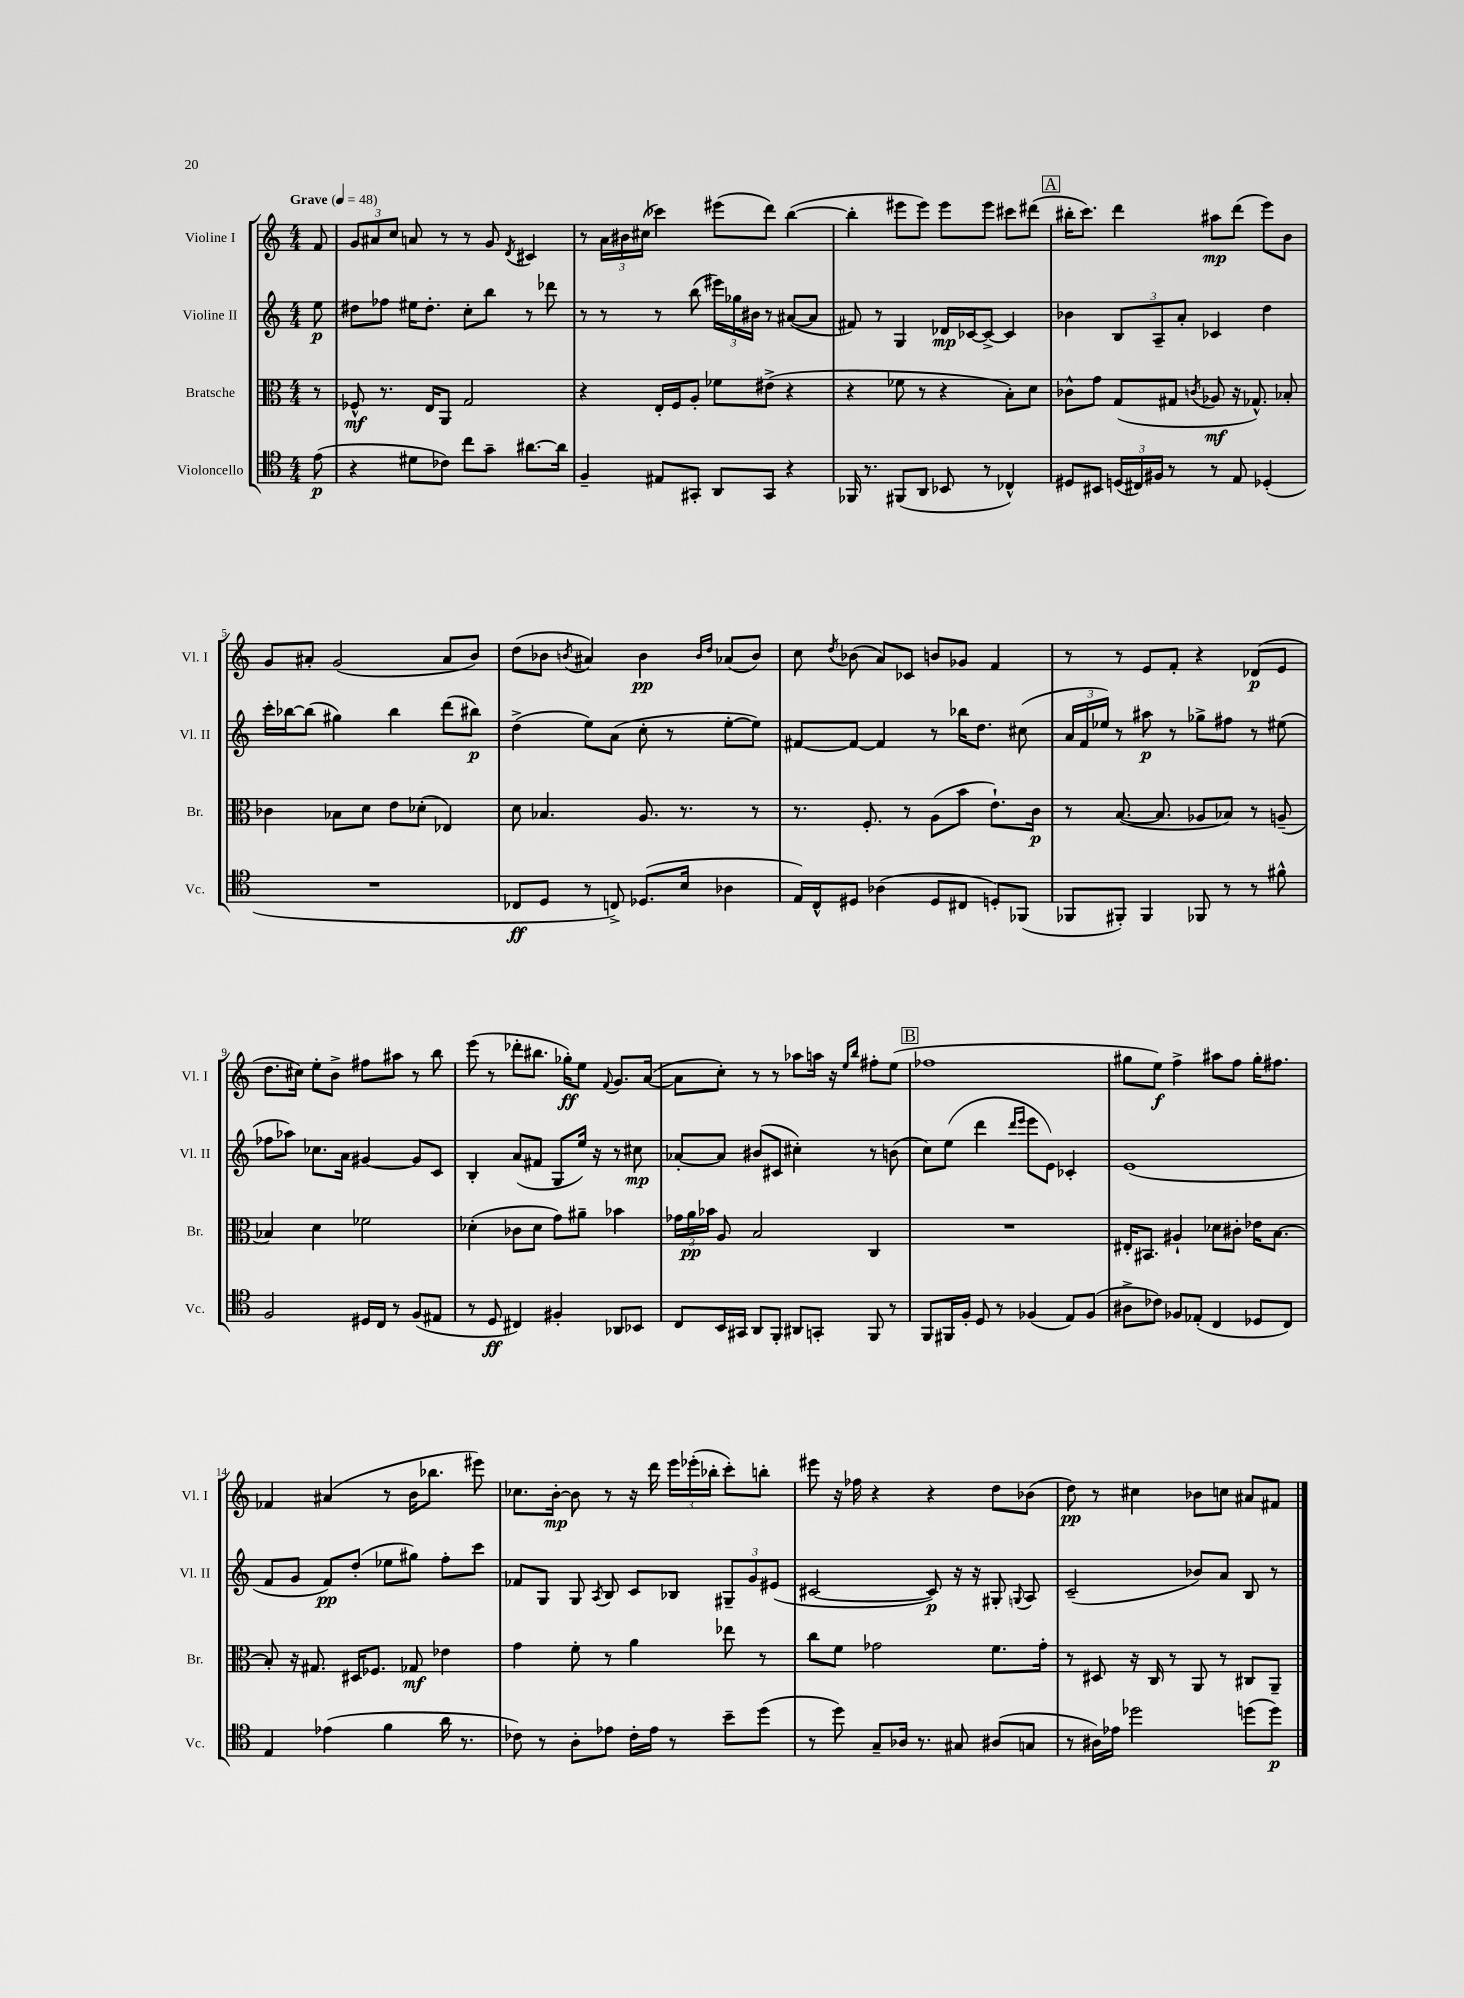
<<
\new StaffGroup <<
\new Staff = "s0" \with { instrumentName = "Violine I" shortInstrumentName = "Vl. I" } {
    \clef treble \key c \major \numericTimeSignature \time 4/4 \partial 8 \tempo "Grave" 4 = 48
    \autoBeamOff f'8 |
    \tuplet 3/2 { g'8[ ais'8 c''8] } a'8 r8 r8 g'8 \acciaccatura { d'8 } cis'4 |
    r8 \tuplet 3/2 { a'16[ bis'16 cis''16]( } ces'''4) eis'''8[( d'''8]) b''4~( |
    b''4-. eis'''8[ eis'''8]) eis'''8[ eis'''8] cis'''8[ dis'''8]( |
    \mark \markup { \box "A" } bis''16[-. c'''8.]) d'''4 ais''8[\mp d'''8]( e'''8[) b'8] |
    g'8[ ais'8]-. g'2( ais'8[ b'8]) |
    d''8[( bes'8] \acciaccatura { b'8 } ais'4) b'4\pp \grace { b'16[ d''16] } aes'8[( b'8]) |
    c''8 \acciaccatura { d''8 } bes'8( a'8[) ces'8] b'8[ ges'8] f'4 |
    r8 r8 e'8[ f'8]-. r4 des'8[\p( e'8] |
    d''8.[ cis''16]) e''8[-. b'8]-> fis''8[ ais''8] r8 b''8 |
    e'''8( r8 des'''8[-. bis''8.] ges''16[-.\ff) e''8] \appoggiatura { f'8 } g'8.[ a'16]~( |
    a'8[ c''8]-.) r8 r8 aes''8[ a''16] r16 \grace { e''16[ b''16] } fis''8[-. e''8]( |
    \mark \markup { \box "B" } fes''1 |
    gis''8[ e''8]\f) f''4-> ais''8[ f''8] gis''16[-. fis''8.] |
    fes'4 ais'4( r8 b'16[ bes''8.] eis'''8) |
    ces''8.[ b'16]~-.\mp b'8 r8 r16 d'''16 \tuplet 3/2 { e'''16[ ees'''16-.( bes''16]-. } c'''8[-.) b''8]-. |
    eis'''8 r16 fes''16 r4 r4 d''8[ bes'8]( |
    d''8\pp) r8 cis''4 bes'8[ c''8] ais'8[ fis'8] \bar "|." |
}
\new Staff = "s1" \with { instrumentName = "Violine II" shortInstrumentName = "Vl. II" } {
    \clef treble \key c \major \numericTimeSignature \time 4/4 \partial 8
    \autoBeamOff e''8\p |
    dis''8[ fes''8] eis''16[ dis''8.]-. c''8[-. b''8] r8 des'''8 |
    r8 r8 r8 b''8( \tuplet 3/2 { eis'''16[) ges''16 bis'16] } r8 ais'8[~( ais'8] |
    fis'8) r8 g4 des'16[\mp ces'16~ ces'8]~-> ces'4 |
    \mark \markup { \box "A" } bes'4 \tuplet 3/2 { b8[ a8-- a'8]-. } ces'4 d''4 |
    c'''16[-. bes''16~ bes''8]( gis''4) bes''4 d'''8[( bis''8]\p) |
    d''4->( e''8[) a'8]( c''8-. r8 e''8[~-. e''8]) |
    fis'8[~ fis'8]~ fis'4 r8 bes''16[ d''8.] cis''8( |
    \tuplet 3/2 { a'16[ f'16 ees''16]) } r8 ais''8\p r8 ges''8[-> fis''8] r8 eis''8( |
    fes''8[ aes''8]) ces''8.[ a'16] gis'4~ gis'8[ c'8] |
    b4-. a'8[( fis'8] g8[ e''16]) r16 r8 cis''8\mp |
    aes'8[~-. aes'8] bis'8[( cis'8] cis''4-.) r8 b'8( |
    \mark \markup { \box "B" } c''8[) e''8]( d'''4 \grace { d'''16[ e'''16] } e'''8[ e'8]) ces'4-. |
    e'1( |
    f'8[ g'8] f'8[\pp) d''8]-.( ees''8[ gis''8]) f''8[-. c'''8] |
    fes'8[ g8] g8 \acciaccatura { a8 } b8 c'8[ bes8] \tuplet 3/2 { gis8[-- g'8 eis'8]( } |
    cis'2~ cis'8\p) r16 r16 gis8-. \appoggiatura { g8 } a8 |
    c'2--( bes'8[) a'8] b8 r8 \bar "|." |
}
\new Staff = "s2" \with { instrumentName = "Bratsche" shortInstrumentName = "Br." } {
    \clef alto \key c \major \numericTimeSignature \time 4/4 \partial 8
    \autoBeamOff r8 |
    fes8-^\mf r8. e16[ a,8] g2 |
    r4 e16[-. f16 a8]-. fes'8[ eis'8]->( r4 |
    r4 fes'8 r8 r4 b8[-.) d'8] |
    \mark \markup { \box "A" } ces'8[-^ g'8] g8[( gis8] \acciaccatura { c'8 } aes8\mf r16 ges8.-^) bes8-. |
    ces'4 bes8[ d'8] e'8[ des'8]-.( ees4) |
    d'8 bes4. a8. r8. r8 |
    r8. f8.-. r8 a8[( b'8] e'8.[-!) c'16]\p |
    r8 b8.~( b8. aes8[ bes8]) r8 a8--( |
    bes4) d'4 fes'2 |
    des'4-.( ces'8[ des'8] g'8[) ais'8]-- bes'4 |
    \tuplet 3/2 { ges'16[ a'16\pp bes'16] } a8 b2 c4 |
    \mark \markup { \box "B" } R1 |
    eis16[-. bis,8.] ais4-! des'8[ cis'8]-. ees'16[ b8.]~ |
    b8-. r16 gis8. dis16[ fes8.] ges8\mf ees'4 |
    g'4 f'8-. r8 a'4 ees''8 r8 |
    c''8[ f'8] ges'2 f'8.[ ges'16]-. |
    r8 dis8 r16 c16 r8 a,8 r8 cis8[ a,8]-- \bar "|." |
}
\new Staff = "s3" \with { instrumentName = "Violoncello" shortInstrumentName = "Vc." } {
    \clef tenor \key c \major \numericTimeSignature \time 4/4 \partial 8
    \autoBeamOff e'8\p( |
    r4 dis'8[ ces'8]) c''8[ g'8]-- ais'8.[~ ais'16] |
    f4-- eis8[ gis,8]-. a,8[ gis,8] r4 |
    fes,16 r8. fis,8[( a,8] bes,8 r8 ces4-^) |
    \mark \markup { \box "A" } dis8[ bis,8] \tuplet 3/2 { d16[( cis16) fis16] } r8 r8 e8 des4-.( |
    R1 |
    ces8[\ff d8] r8 c8->) des8.[( b16] aes4 |
    e16[) c16-^ dis8] aes4( dis8[ cis8] d8[-.) fes,8]( |
    fes,8[ fis,8]-.) fis,4 fes,8 r8 r8 fis'8-^ |
    f2 dis16[ c16] r8 f8[( eis8] |
    r8 d8\ff cis4) fis4-. aes,8[ bes,8] |
    c8[ b,16 gis,16] a,8[ f,8]-. ais,8[ g,8]-. f,8 r8 |
    \mark \markup { \box "B" } f,8[ fis,16 f16]-. d8 r8 fes4( e8[) fes8]( |
    ais8[-> ces'8]) fes8[ ees8]-.( c4 des8[ c8]) |
    e4 ees'4( f'4 a'16 r8. |
    ces'8) r8 a8[-. ees'8] ces'16[-. ees'16] r8 b'8[-- d''8]( |
    r8 d''8) g8[-- aes16] r8. gis8 ais8[( g8] |
    r8 ais16[) ees'16] des''2 d''8[( d''8]\p) \bar "|." |
}
>>
>>
